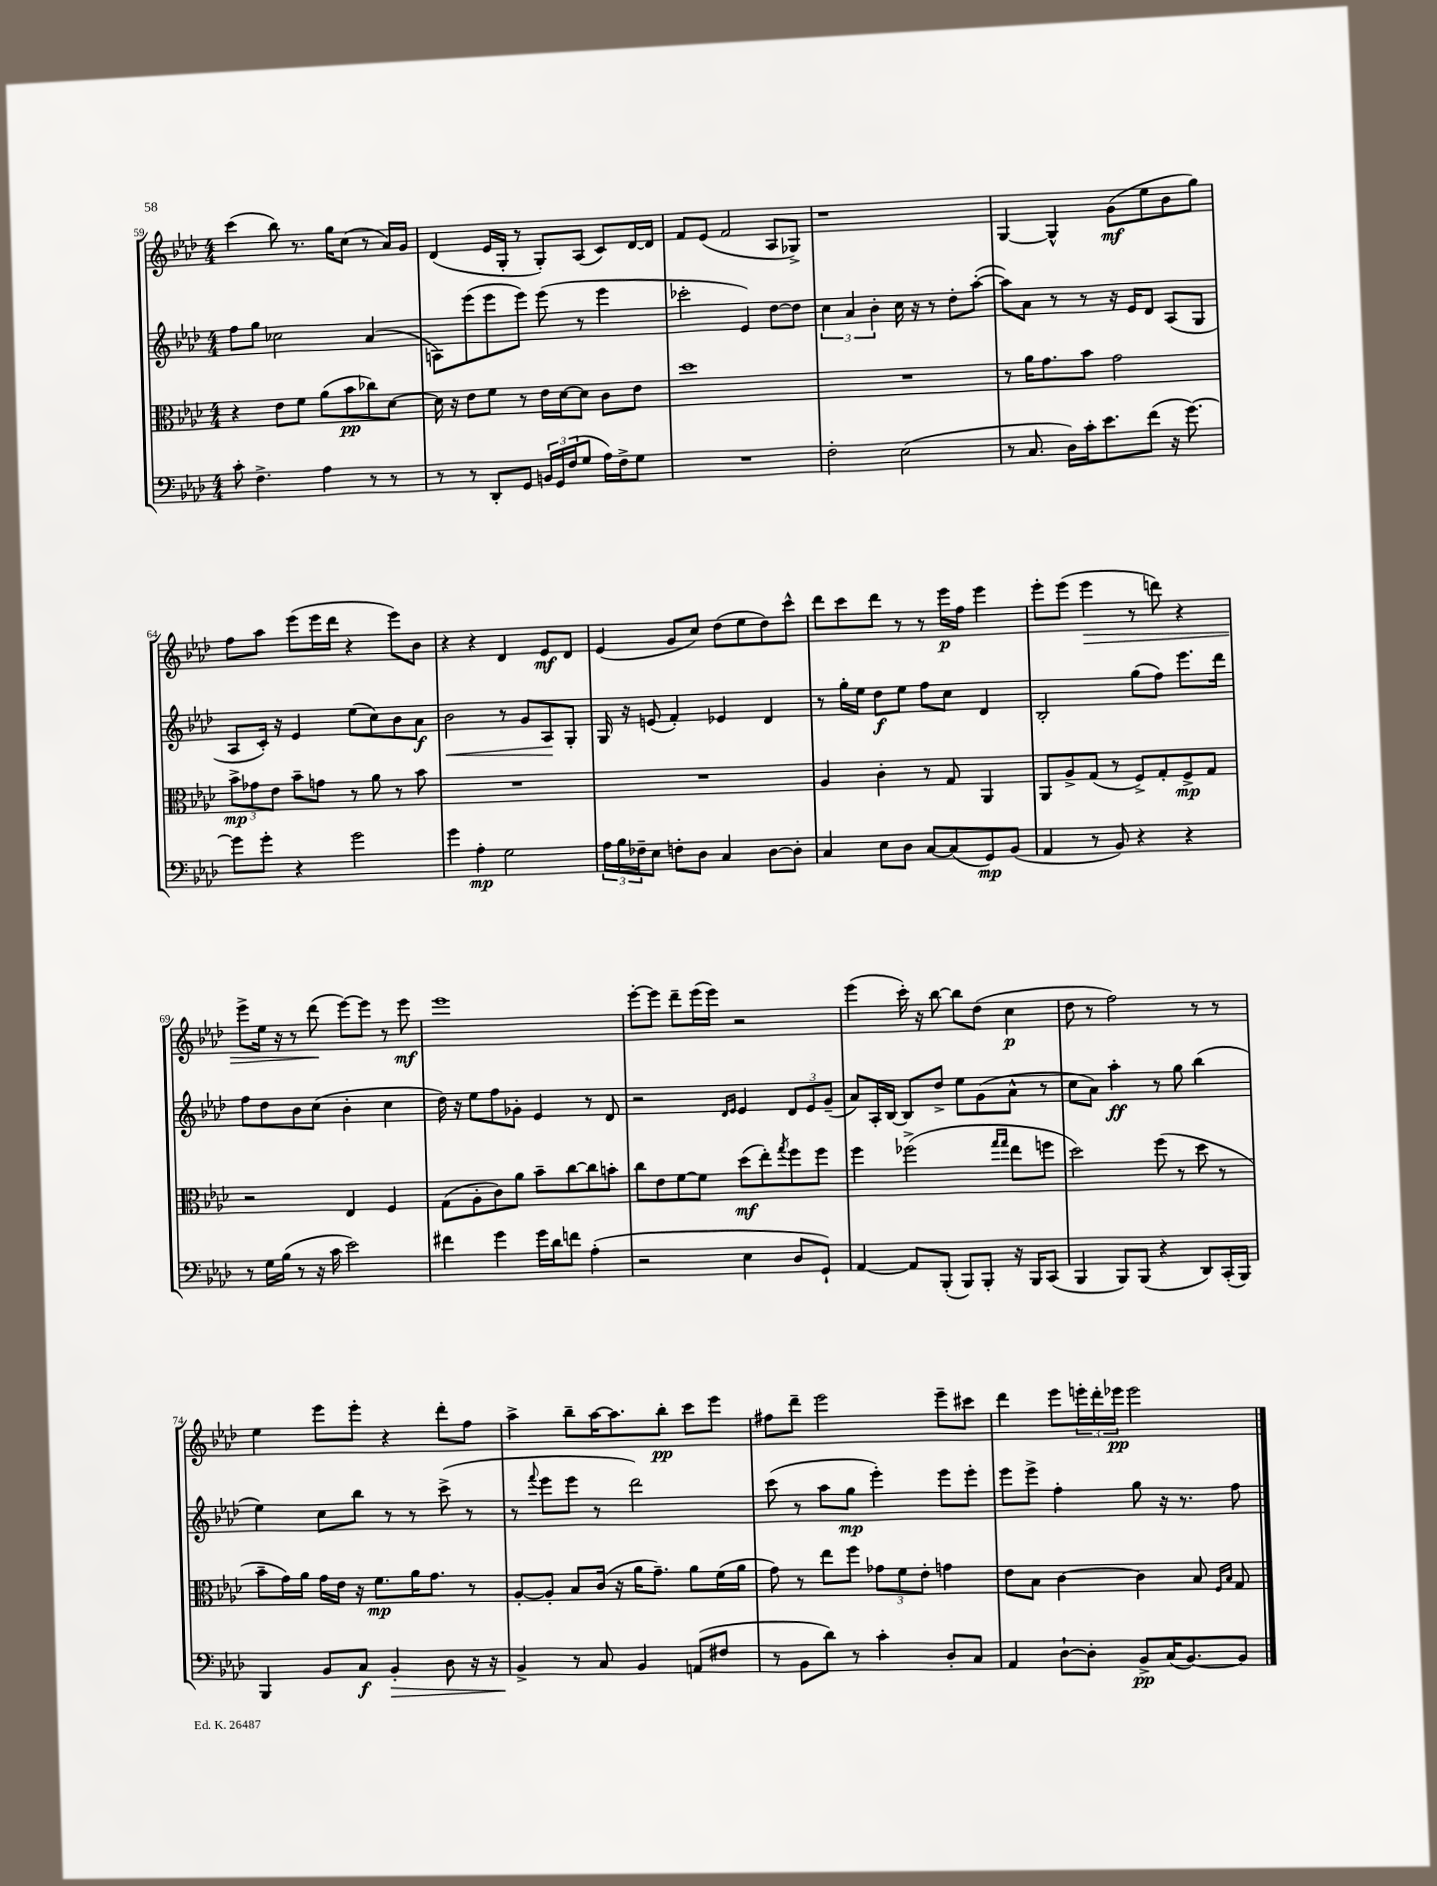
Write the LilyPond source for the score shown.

<<
\new StaffGroup <<
\new Staff = "s0" {
    \clef treble \key aes \major \numericTimeSignature \time 4/4
    c'''4( bes''8) r8. g''16 c''8( r8 aes'16) g'16 |
    des'4( ees'16 g16-. r8 g8-.) aes8( c'8) des'16~ des'16 |
    f'8 ees'8( f'2 aes8 ges8->) |
    r1 |
    g4~ g4-^ g'8\mf( ees''8 bes'8 g''8) |
    f''8 aes''8 ees'''8( ees'''16 des'''16 r4 ees'''8) bes'8 |
    r4 r4 des'4 ees'8\mf des'8 |
    ees'4( g'8 c''8) des''8( ees''8 des''8) c'''8-^ |
    des'''8 c'''8 des'''8 r8 r8 ees'''16\p f''16 ees'''4 |
    ees'''8-. ees'''8( ees'''4\> r8 d'''8) r4 |
    ees'''8-> ees''16 r16 r8 des'''8\!( ees'''8~) ees'''8 r8 ees'''8\mf |
    ees'''1 |
    ees'''8~-. ees'''8 des'''8-- ees'''16( ees'''16) r2 |
    ees'''4( c'''16-.) r16 bes''8~ bes''8 des''8( c''4\p |
    des''8 r8 f''2) r8 r8 |
    ees''4 ees'''8 ees'''8-. r4 des'''8-. f''8 |
    aes''4-> bes''8-- aes''16~ aes''8. bes''8-.\pp c'''8 ees'''8 |
    fis''8 des'''8-- ees'''2 ees'''8-- cis'''8 |
    des'''4 ees'''8 \tuplet 3/2 { e'''16-. des'''16-. ees'''16\pp } ees'''2 \bar "|." |
}
\new Staff = "s1" {
    \clef treble \key aes \major \numericTimeSignature \time 4/4
    f''8 g''8 ces''2 aes'4( |
    a8) ees'''8( ees'''8 ees'''8) ees'''8( r8 ees'''4 |
    ces'''2-. ees'4) des''8~ des''8 |
    \tuplet 3/2 { c''4 aes'4 bes'4-. } c''16 r16 r8 des''8-. aes''8~-.( |
    aes''8) aes'8 r8 r8 r16 ees'16 des'8 aes8( g8 |
    aes8 c'16-.) r16 ees'4 ees''8( c''8) bes'8 aes'8\f |
    bes'2\< r8 g'8 aes8\! g8-. |
    g16 r16 e'8( f'4-.) ees'4 des'4 |
    r8 g''16-. ees''16 des''8\f ees''8 f''8 c''8 des'4 |
    bes2-. g''8( f''8) ees'''8. des'''16 |
    f''8 des''8 bes'8 c''8( bes'4-. c''4 |
    des''16) r16 ees''8 f''8 ges'8-. ees'4 r8 des'8 |
    r2 \grace { des'16 ees'16 } ees'4 \tuplet 3/2 { des'8 ees'8 g'8--( } |
    aes'8) aes16-. bes16~ bes8 des''8-> ees''8 g'8( aes'8-^ r8 |
    c''8 aes'8) aes''4-.\ff r8 g''8 bes''4( |
    ees''4) c''8 bes''8 r8 r8 c'''8->( r8 |
    r8 \appoggiatura { f'''8 } ees'''8 ees'''8 r8 des'''2) |
    c'''8( r8 aes''8 g''8\mp ees'''4-.) ees'''8 ees'''8-. |
    ees'''8 ees'''8-> f''4-. g''8 r16 r8. f''8 \bar "|." |
}
\new Staff = "s2" {
    \clef alto \key aes \major \numericTimeSignature \time 4/4
    r4 ees'8 f'8 aes'8( bes'8\pp ces''8) des'8~ |
    des'16 r16 ees'8 f'8 r8 ees'16 des'16~ des'8 c'8 ees'8 |
    des''1 |
    R1 |
    r8 aes'16 g'8. bes'8 g'2 |
    \tuplet 3/2 { bes'8->\mp ges'8 ees'8 } bes'8-- g'8 r8 aes'8 r8 bes'8 |
    R1 |
    R1 |
    aes4 c'4-. r8 g8 aes,4 |
    aes,8 aes8-> g8( r8 f8->) g8-. f8->\mp g8 |
    r2 ees4 f4 |
    g8( aes8-. c'8) aes'8 bes'8-- c''8~ c''8 b'8-. |
    c''8 ees'8 f'8~ f'8 des''8\mf( ees''8-.) \acciaccatura { g''8 } f''8 f''8 |
    f''4 fes''2->( \grace { g''16 g''16 } ees''8 f''8 |
    des''2) f''8( r8 des''8 r8 |
    bes'8-- g'16) aes'16 g'16 ees'16 r16 f'8.\mp aes'16 g'8. r8 |
    aes8~-. aes8-. bes8 c'16( r16 aes'16 g'8.--) aes'8 f'16( aes'16 |
    g'8) r8 ees''8 f''8 \tuplet 3/2 { ges'8 f'8 ees'8-. } g'4 |
    ees'8 bes8 c'4~ c'4 bes8 \grace { f16 bes16 } g8 \bar "|." |
}
\new Staff = "s3" {
    \clef bass \key aes \major \numericTimeSignature \time 4/4
    c'8-. f4.-> aes4 r8 r8 |
    r8 r8 des,8-. g,8 \tuplet 3/2 { b,16 g,16 f16( } g8 aes16) f16-> g8 |
    R1 |
    f2-. ees2( |
    r8 c8. des16) c'16-. ees'8. f'8( r16 g'8.~) |
    g'8 g'8-. r4 g'2 |
    g'4 aes4-.\mp g2 |
    \tuplet 3/2 { aes16 bes16 fes16-- } ees8 f8-. des8 c4 des8~ des8-. |
    c4 ees8 des8 c8~ c8( g,8\mp) bes,8( |
    aes,4 r8 bes,8) r4 r4 |
    r8 g16 bes16( r8 r16 c'16 ees'2) |
    fis'4 g'4 g'16 des'16 f'8 aes4-.( |
    r2 ees4 des8 g,8-!) |
    aes,4~ aes,8 bes,,8-.( bes,,8) bes,,8-. r16 bes,,16 c,8( |
    bes,,4 bes,,8) bes,,8( r4 des,8) c,16-.( bes,,16) |
    bes,,4 bes,8 c8\f bes,4-.\> des8 r16 r16 |
    bes,4->\! r8 c8 bes,4 a,8( fis8 |
    r8 bes,8 des'8) r8 c'4-. des8-. c8 |
    aes,4 des8~-! des8-. bes,8->\pp c16( bes,8.~) bes,8 \bar "|." |
}
>>
>>
\layout { \context { \Score currentBarNumber = #59 } }
